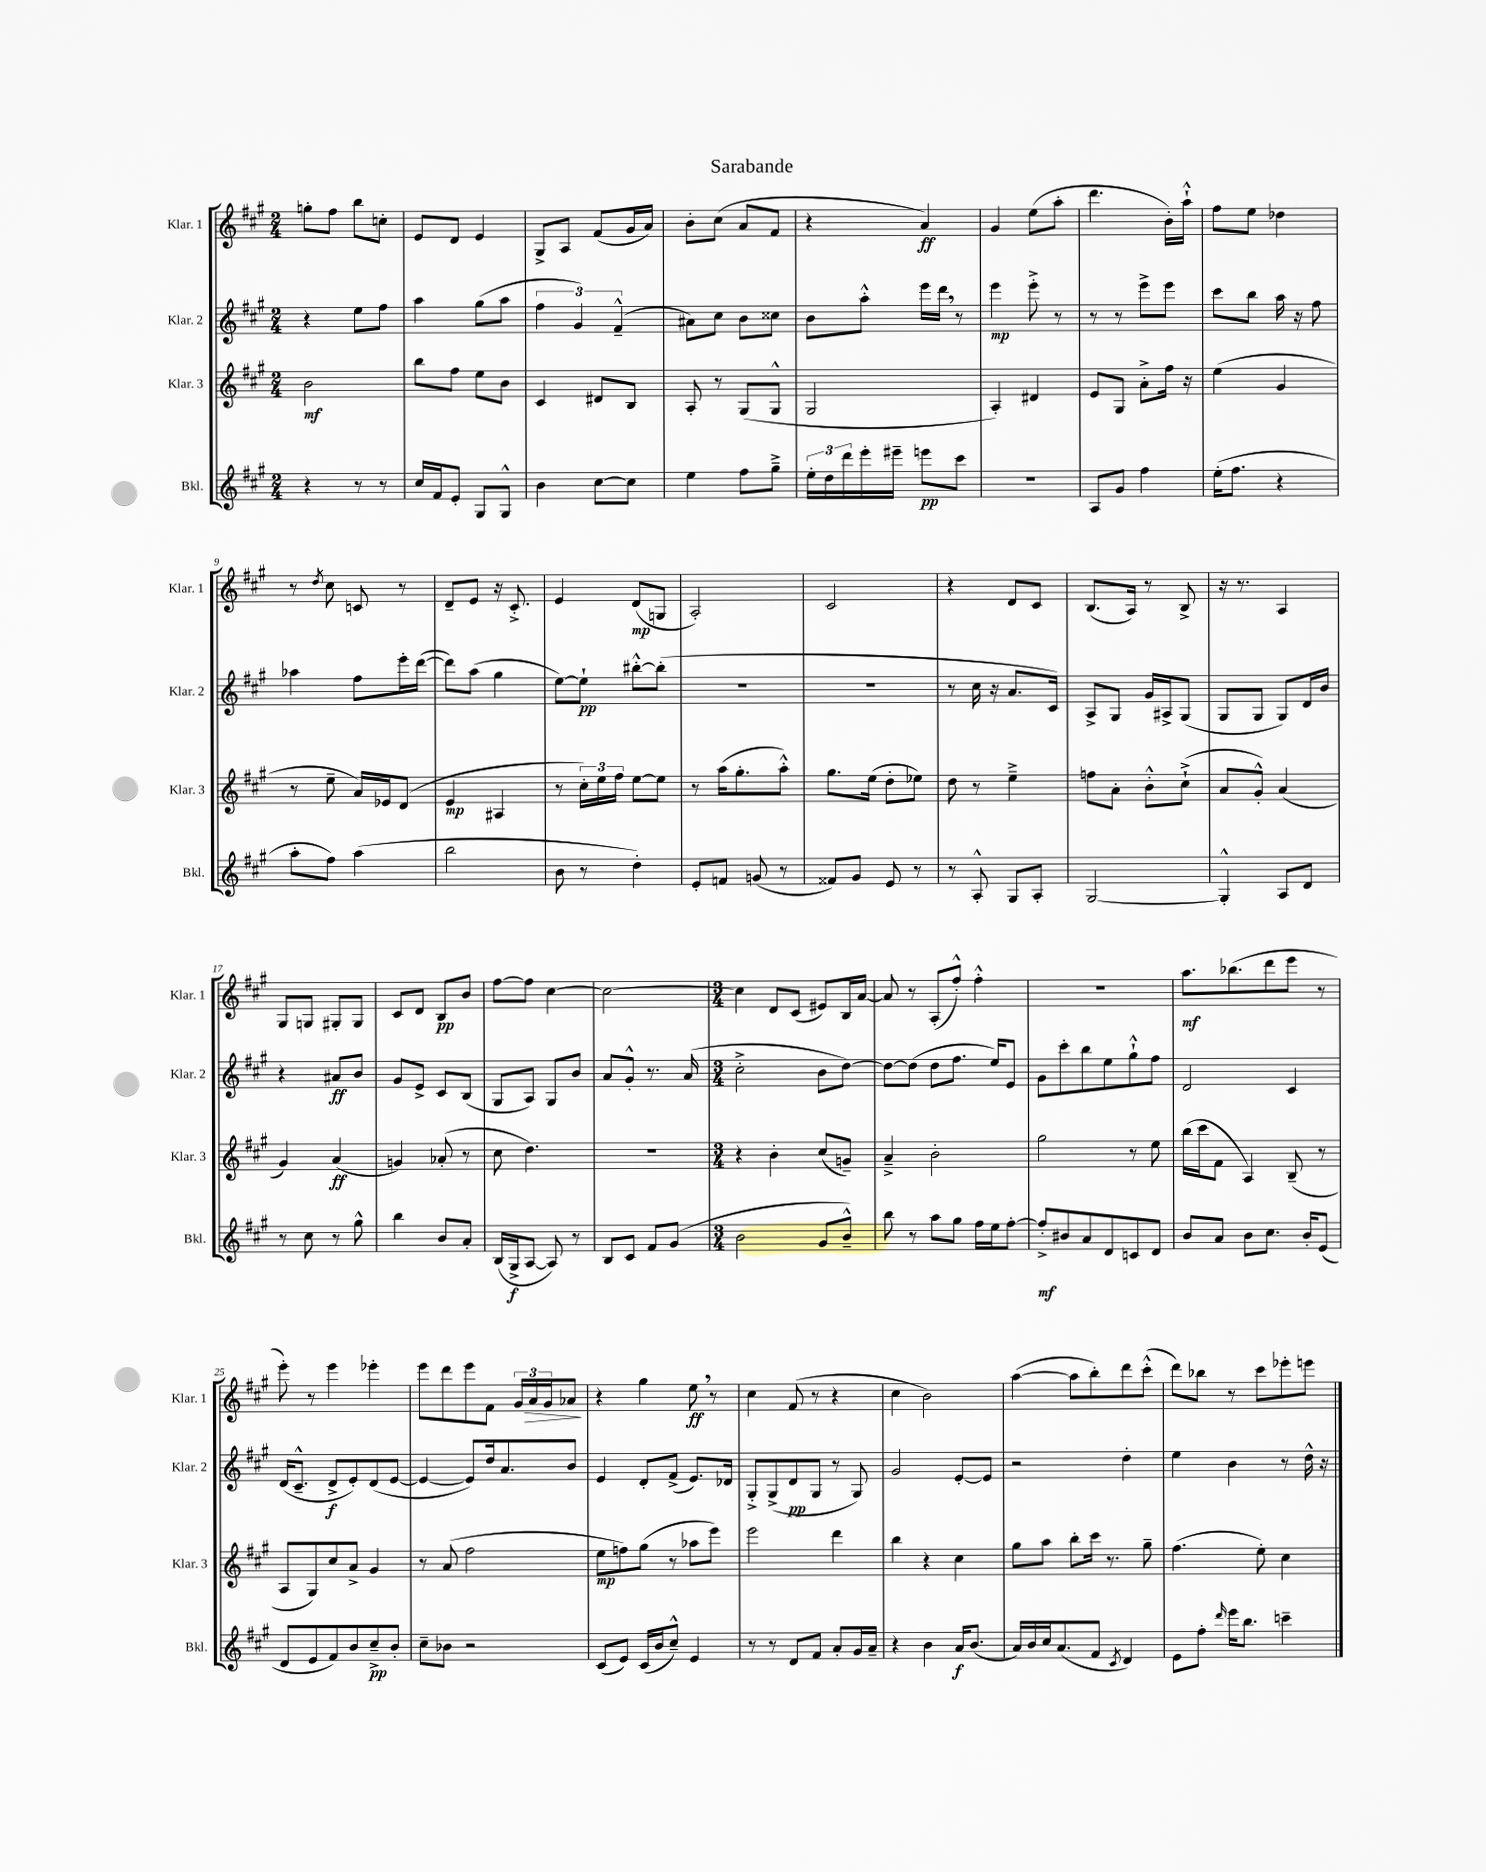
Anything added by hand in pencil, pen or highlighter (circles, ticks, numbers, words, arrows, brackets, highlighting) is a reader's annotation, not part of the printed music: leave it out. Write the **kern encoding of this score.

**kern	**kern	**kern	**kern
*staff4	*staff3	*staff2	*staff1
*clefG2	*clefG2	*clefG2	*clefG2
*k[f#c#g#]	*k[f#c#g#]	*k[f#c#g#]	*k[f#c#g#]
*M2/4	*M2/4	*M2/4	*M2/4
4r	2b\	4r	8gg'\L
.	.	.	8ff#\J
8r	.	8ee\L	8bb\L
8r	.	8ff#\J	8cc'\J
=	=	=	=
16cc#/LL	8bb\L	4aa\	8e/L
16f#/J	.	.	.
8e'/J	8ff#\J	.	8d/J
8G#/L	8ee\L	(8gg#\L	4e/
8G#^^/J	8b\J	8aa\J	.
=	=	=	=
4b\	4c#/	6ff#\	8G#^/L
.	.	.	8A/J
.	.	6g#/)	.
[8cc#\L	8d#/L	.	(8f#/L
.	.	(6f#~^^/	.
8cc#\]J	8B/J	.	16g#/L
.	.	.	16a/JJ)
=	=	=	=
4ee\	8A'/	8a#\L)	8b'\L
.	8r	8cc#\J	(8cc#\J
8ff#\L	(8G#/L	8b\L	8a/L
8gg#~^\J	8G#^^/J	8cc##\J	8f#/J
=	=	=	=
24ee'\LL	2G#/	8b\L	4r
24dd\	.	.	.
24ddd\	.	.	.
16eee'\	.	8aa'^^\J	.
16eee#~\JJ	.	.	.
8eee\L	.	16eee\LL	4a/)
.	.	16ddd\JJ	.
8ccc#\J	.	8r	.
=	=	=	=
2r	4A'/)	4eee\	4g#/
.	4d#/	8eee'^\	(8ee\L
.	.	8r	8aa'\J
=	=	=	=
8A/L	8e/L	8r	4.ddd\
8g#/J	8G#/J	8r	.
4ff#\	8a'^\L	8eee^\L	.
.	16ff#\Jk	8eee\J	16b'\LL)
.	16r	.	16aa`^^\JJ
=	=	=	=
(16ee'\LK	(4ee\	8ccc#\L	8ff#\L
8.ff#\J	.	.	.
.	.	8bb\J	8ee\J
4r	4g#/	16aa\	4dd-\
.	.	16r	.
.	.	8ff#\	.
=	=	=	=
8aa'\L	8r	4aa-\	8r
.	.	.	8qdd/
8ff#\J)	8ee~\	.	8cc#\
(4aa\	16a/LL)	8ff#\L	8c/
.	16e-/J	.	.
.	(8d/J	16eee'\L	8r
.	.	([16ddd\JJ	.
=	=	=	=
2bb\	4e/	8ddd\]L)	8d~/L
.	.	(8aa\J	8e/J
.	4A#/	4gg#\	16r
.	.	.	8.c#'^/
=	=	=	=
8b\	8r	[8ee\L)	4e/
8r	24cc#'\LL)	8ee`\]J	.
.	24ee\	.	.
.	24ff#\JJ	.	.
4dd'\)	[8ee\L	[8bb#'^^\L	(8d/L
.	8ee\]J	(8bb#'\]J	8G/J
=	=	=	=
8e'/L	8r	2r	2A'/)
8f/J	(16aa\LK	.	.
.	8.gg#'\	.	.
(8g/	.	.	.
8r	8aa'^^\J)	.	.
=	=	=	=
8f##/L)	8.gg#\L	2r	2c#/
8g#/J	.	.	.
.	(16ee\Jk	.	.
8e/	8dd'\L	.	.
8r	8ee-\J)	.	.
=	=	=	=
8r	8dd\	8r	4r
8A'^^/	8r	16cc#\	.
.	.	16r	.
8G#/L	4ee~^\	8.a/L	8d/L
8A'/J	.	.	8c#/J
.	.	16c#/Jk)	.
=	=	=	=
[2G#/	8ff\L	8A^/L	(8.B/L
.	8a'\J	8G#/J	.
.	.	.	16A/Jk)
.	8b'^^\L	16g#/LL	8r
.	.	16A#^/J	.
.	(8cc#`^\J	(8G#/J	8B^/
=	=	=	=
4G#'^^/]	8a/L	8G#/L	16r
.	.	.	8.r
.	8g#'^^/J)	8G#/J	.
8A/L	(4a/	8G#/L)	4A/
8d/J	.	16d/L	.
.	.	16b/JJ	.
=	=	=	=
8r	4g#/)	4r	8G#/L
8cc#\	.	.	8G/J
8r	(4a/	8a#/L	8G#'/L
8gg#^^\	.	8b/J	8G#/J
=	=	=	=
4bb\	4g/)	8g#/L	8c#/L
.	.	8e^/J	8d/J
8b/L	(8a-'/	8c#/L	8B/L
8a'/J	8r	(8B/J	8b/J
=	=	=	=
(16B/LL	8cc#\	8G#/L	[8ff#\L
16G#^/J	.	.	.
[8A/J	4.dd\)	8A/J)	8ff#\]J
8A/])	.	8G#/L	[4cc#\
8r	.	8b/J	.
=	=	=	=
8B/L	2r	8a/L	2cc#\_
8c#/J	.	8g#'^^/J	.
8f#/L	.	8.r	.
(8g#/J	.	.	.
.	.	(16a/	.
=	=	=	=
*M3/4	*M3/4	*M3/4	*M3/4
2b\	4r	2cc#'^\	4cc#\]
.	4b'\	.	8d/L
.	.	.	(8c#/J
8g#/L	(8cc#/L	8b\L	8e#/L)
8b~^^/J)	8g~/J)	[8dd\J)	16B/L
.	.	.	[16a/JJ
=	=	=	=
8bb\	4a~^/	8dd\_L	8a/]
8r	.	(8dd\]J	8r
8aa\L	2b'\	8dd\L	(8A'/L
8gg#\J	.	8.ff#\J	8ff#'^^/J)
16ff#\LL	.	.	4ff#'^^\
16ee\J	.	16ee/LK)	.
[8ff#'\J	.	8e/J	.
=	=	=	=
8ff#'^/]L	2gg#\	8g#\L	2.r
8b#/	.	8ccc#'\	.
8a/	.	8bb\	.
8d/	.	8ee\	.
8c/	8r	8gg#`^^\	.
8d/J	8ee\	8ff#\J	.
=	=	=	=
8b/L	(16bb\LL	2d/	8.aa\L
.	16ccc#\J	.	.
8a/J	8f#\J	.	.
.	.	.	(8.bb-\
8b\L	4A/)	.	.
8.cc#\J	.	.	8ddd\
.	(8B~/	4c#/	8eee\J
16b'/LK	.	.	.
(8e/J	8r	.	8r
=	=	=	=
8d/L	8A/L	(16d/LK	8eee'\)
.	.	8.c#~^^/J	.
8e/	8G#/)	.	8r
8f#/)	8cc#/	8d^/L	4eee\
8b/	8a^/J	8e'/)	.
8cc#~^/	4g#/	(8d/	4eee-'\
8b'/J	.	[8e/J	.
=	=	=	=
8cc#~\L	8r	4e/_	8eee\L
8b-\J	(8a/	.	8ddd\
2r	2ff#\	8e/]L)	8eee\
.	.	16dd/k	8f#\J
.	.	8.a/	.
.	.	.	24g#/LL
.	.	.	24a/
.	.	.	24g#/J
.	.	8b/J	8a-/J
=	=	=	=
(8c#/L	8ee\L	4e/	4r
8e/J)	8ff\)	.	.
(16c#/LL	(8gg#\J	8d'/L	4gg#\
16b/J	.	.	.
8cc#~^^/J)	8r	(8f#^/J	.
4e/	8aa-\L	8.e/L)	8ee\
.	8eee\J)	.	8r
.	.	16d-/Jk	.
=	=	=	=
8r	2eee\	8G#'^/L	4cc#\
8r	.	(8G#^/	.
8d/L	.	8d/	(8f#/
8f#/J	.	8G#/J	8r
8a'/L	4ddd\	8r	4r
16g#/L	.	8G#/)	.
16a~/JJ	.	.	.
=	=	=	=
4r	4bb\	2g#/	4cc#\
4b\	4r	.	2b\)
16a/LK	4cc#\	[8e'/L	.
(8.b/J	.	.	.
.	.	8e/]J	.
=	=	=	=
16a/LL)	8gg#\L	2r	([4aa\
16b/	.	.	.
16cc#/J	8aa\J	.	.
(8.a/	.	.	.
.	8bb'\L	.	8aa\]L
8f#/J	16ccc#\Jk	.	8bb'\)
.	8.r	.	.
8qc#/	.	.	.
4d/)	.	4dd'\	8ddd\
.	8gg#~\	.	(8ccc#'^^\J
=	=	=	=
8e\L	(4.ff#\	4ee\	8ddd\L)
8ff#'\J	.	.	8bb-\J
16qqddd/	.	.	.
16eee\LK	.	4b\	8r
8.bb\J	.	.	.
.	8ee'\)	.	8ccc#\L
4ccc~\	4cc#\	8r	8eee-'\
.	.	16dd^^\	8eee\J
.	.	16r	.
==	==	==	==
*-	*-	*-	*-
